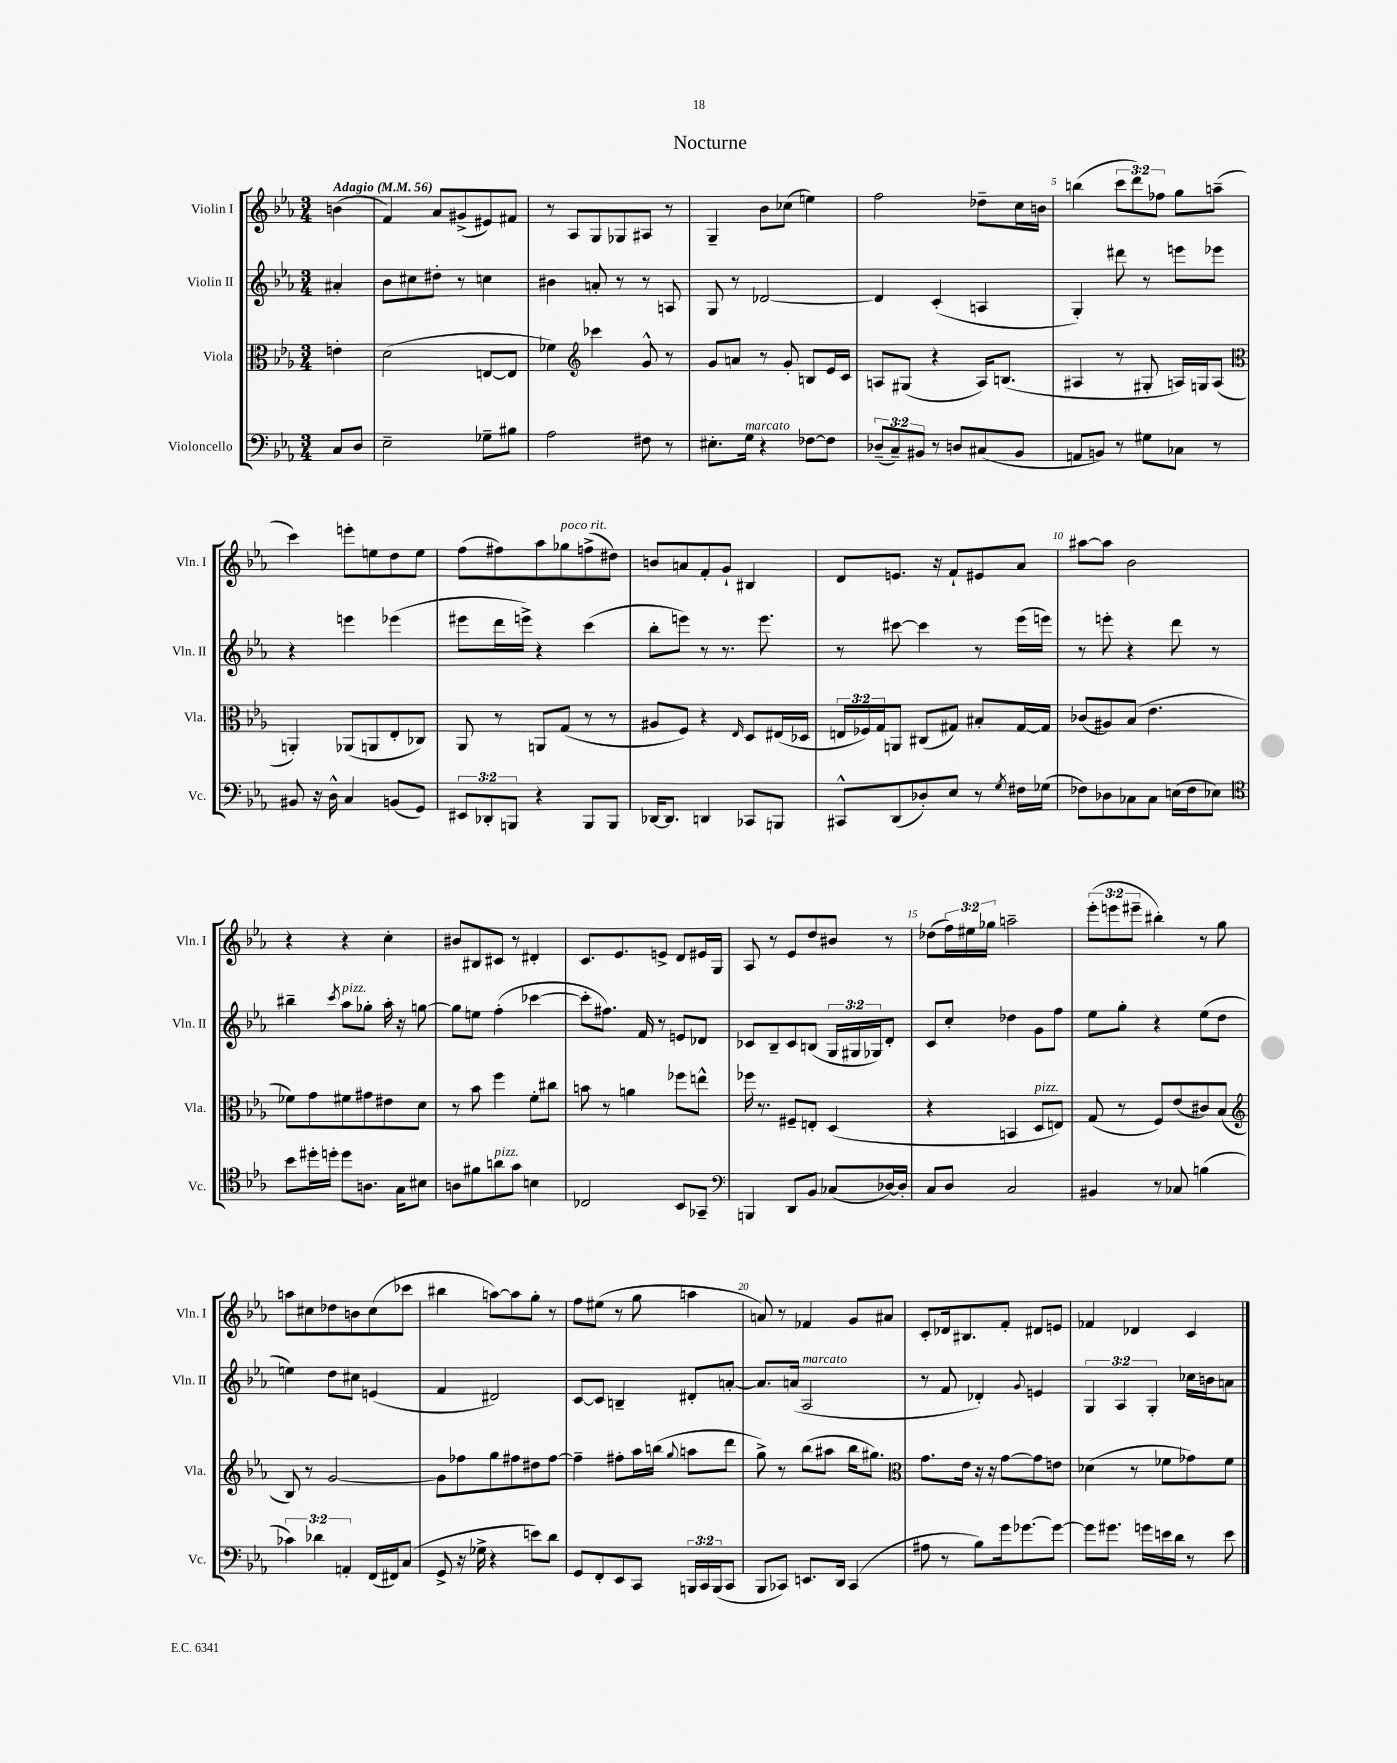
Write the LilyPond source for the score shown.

\header { title = "Nocturne" }
<<
\new StaffGroup <<
\new Staff = "s0" \with { instrumentName = "Violin I" shortInstrumentName = "Vln. I" } {
    \clef treble \key ees \major \numericTimeSignature \time 3/4 \override Staff.TupletNumber.text = #tuplet-number::calc-fraction-text \partial 4 \tempo "Adagio" 4 = 56
    b'4( |
    f'4) aes'8 gis'8->( eis'8) fis'8 |
    r8 aes8 g8 ges8 ais8 r8 |
    g4-- bes'8 ces''8( e''4) |
    f''2 des''8-- c''16 b'16 |
    b''4( \tuplet 3/2 { c'''8 d'''8) fes''8 } g''8 a''8--( |
    c'''4) e'''8-. e''8 d''8 e''8 |
    f''8( fis''8) aes''8 ges''8^\markup { \italic "poco rit." } f''8->( dis''8) |
    b'8 a'8 f'8-. g'8-! bis4 |
    d'8 e'8. r16 f'8-! eis'8 aes'8 |
    ais''8~ ais''8 bes'2 |
    r4 r4 c''4-. |
    bis'8 bis8 cis'8 r8 dis'4-. |
    c'8. ees'8. e'8-> d'8 eis'16 g16 |
    aes8 r8 ees'8 d''8 bis'8 r8 |
    des''8( \tuplet 3/2 { f''16) eis''16 ges''16 } a''2-- |
    \tuplet 3/2 { ees'''8-.( e'''8 eis'''8-- } bis''4-.) r8 g''8 |
    a''8 cis''8 des''8 b'8 cis''8( ces'''8 |
    bis''4 a''8~) a''8 g''8-. r8 |
    f''8 eis''8( r8 g''8 a''4 |
    a'8) r8 fes'4 g'8 ais'8 |
    c'8-. des'16 bis8. f'8-. dis'8 e'8 |
    fes'4 des'4 c'4 \bar "|." |
}
\new Staff = "s1" \with { instrumentName = "Violin II" shortInstrumentName = "Vln. II" } {
    \clef treble \key ees \major \numericTimeSignature \time 3/4 \override Staff.TupletNumber.text = #tuplet-number::calc-fraction-text \partial 4
    ais'4-. |
    bes'8 cis''8 dis''8-. r8 c''4 |
    bis'4 a'8-. r8 r8 a8 |
    g8 r8 des'2~ |
    des'4 c'4-.( a4 |
    g4-.) dis'''8 r8 e'''8 ees'''8 |
    r4 e'''4 ees'''4( |
    eis'''8 d'''16 e'''16->) r4 c'''4( |
    bes''8-. e'''8) r8 r8. e'''8. |
    r8 cis'''8~ cis'''4 r8 ees'''16( e'''16) |
    r8 e'''8-. r4 d'''8 r8 |
    bis''4-- \acciaccatura { c'''8 } aes''8^\markup { \italic "pizz." } ges''8-. aes''16-. r16 g''8~ |
    g''8 e''8 f''4-.( ces'''4~ |
    ces'''8-. fis''8.) f'16 r8 e'8 des'8 |
    ces'8 bes8-- ces'8 b8( \tuplet 3/2 { g16 gis16 ges16) } d'8-. |
    c'8 c''8-. des''4 g'8 f''8 |
    ees''8 g''8-. r4 ees''8( d''8 |
    e''4) d''8 cis''8 e'4( |
    f'4 dis'2) |
    c'8~ c'8 b4-- dis'8-. a'8~-. |
    a'8. a'16( aes2^\markup { \italic "marcato" } |
    r8 f'8 des'4-.) \appoggiatura { g'8 } e'4 |
    \tuplet 3/2 { g4 aes4 g4-. } ces''16 b'16 a'8 \bar "|." |
}
\new Staff = "s2" \with { instrumentName = "Viola" shortInstrumentName = "Vla." } {
    \clef alto \key ees \major \numericTimeSignature \time 3/4 \override Staff.TupletNumber.text = #tuplet-number::calc-fraction-text \partial 4
    e'4-. |
    d'2( e8~ e8 |
    fes'4) \clef treble ces'''4 g'8-^ r8 |
    g'8 a'8 r8 g'8-. b8 ees'16 c'16 |
    a8 gis8( r4 a16) b8.( |
    ais4 r8 gis8-. a16) g16 a8( |
    \clef alto a,4-.) aes,8( a,8 ees8-. ces8) |
    aes,8 r8 a,8 g8( r8 r8 |
    ais8 f8) r4 \grace { ees16 } d8 eis16( des16 |
    \tuplet 3/2 { e16 fes16) g16 } a,8 cis8( gis8) bis8-. gis16~ gis16 |
    ces'8( ais8) bes8( ees'4. |
    fes'8) g'8 fis'8 gis'8 eis'8 d'8 |
    r8 bes'8 f''4 f'8-. cis''8 |
    b'8 r8 a'4 fes''8 e''8-^ |
    fes''16 r8. fis8-- e8-. d4( |
    r4 b,4 d8^\markup { \italic "pizz." } e8) |
    g8( r8 f8) ees'8( cis'8) bes8( |
    \clef treble bes8) r8 g'2~ |
    g'8 fes''8 g''8 fis''8 dis''8 fis''8~ |
    fis''4-- fis''8-. aes''16 b''16( \appoggiatura { g''8 } a''8 d'''8 |
    g''8->) r8 bes''8( ais''8 bes''16 gis''8.) |
    \clef alto g'8. ees'16 r16 r16 g'8~ g'8 e'8 |
    des'4( r8 fes'8 ges'8) fes'8 \bar "|." |
}
\new Staff = "s3" \with { instrumentName = "Violoncello" shortInstrumentName = "Vc." } {
    \clef bass \key ees \major \numericTimeSignature \time 3/4 \override Staff.TupletNumber.text = #tuplet-number::calc-fraction-text \partial 4
    c8 d8 |
    ees2-- ges8-- bis8 |
    aes2 fis8 r8 |
    eis8.-. g16^\markup { \italic "marcato" } r4 fes8~ fes8 |
    \tuplet 3/2 { des8--( c8--) bis,8 } r8 d8 cis8( bis,8 |
    a,8 b,8) r8 gis8 ces8 r8 |
    bis,8 r16 d16-^ c4 b,8( g,8) |
    \tuplet 3/2 { eis,8 des,8-. b,,8 } r4 b,,8 b,,8 |
    des,16~ des,8. d,4 ces,8 b,,8 |
    cis,8-^ d,8( des8-.) ees8 r8 \acciaccatura { g8 } fis16 ges16( |
    fes8) des8 ces8 ces8 e16( fes16 ees8) |
    \clef tenor bes'8 dis''16-. d''16-. d''8 a8. g16 bis8 |
    a8 fis'8 a'8^\markup { \italic "pizz." } g'8 b4 |
    ces2 bes,8 ges,8-- |
    \clef bass b,,4 d,8 bes,8 ces8( des16~) des16-. |
    c8 d8 c2 |
    bis,4 r8 ces8 b4( |
    \tuplet 3/2 { ces'4) des'4 a,4-. } f,16( fis,16) c8( |
    g,8-> r16 ges16-> r4 e'8) d'8 |
    g,8 f,8-. ees,8 c,8 \tuplet 3/2 { b,,16 c,16 b,,16( } c,8 |
    bes,,8 ces,8) e,8. d,16 ces,4( |
    ais8 r8 bes8) g'16 ges'8.~ ges'8~ |
    ges'8 gis'8. g'16 e'16 d'16 r8 e'8 \bar "|." |
}
>>
>>
\layout { \context { \Score \override BarNumber.break-visibility = ##(#f #t #t) barNumberVisibility = #(every-nth-bar-number-visible 5) } }
